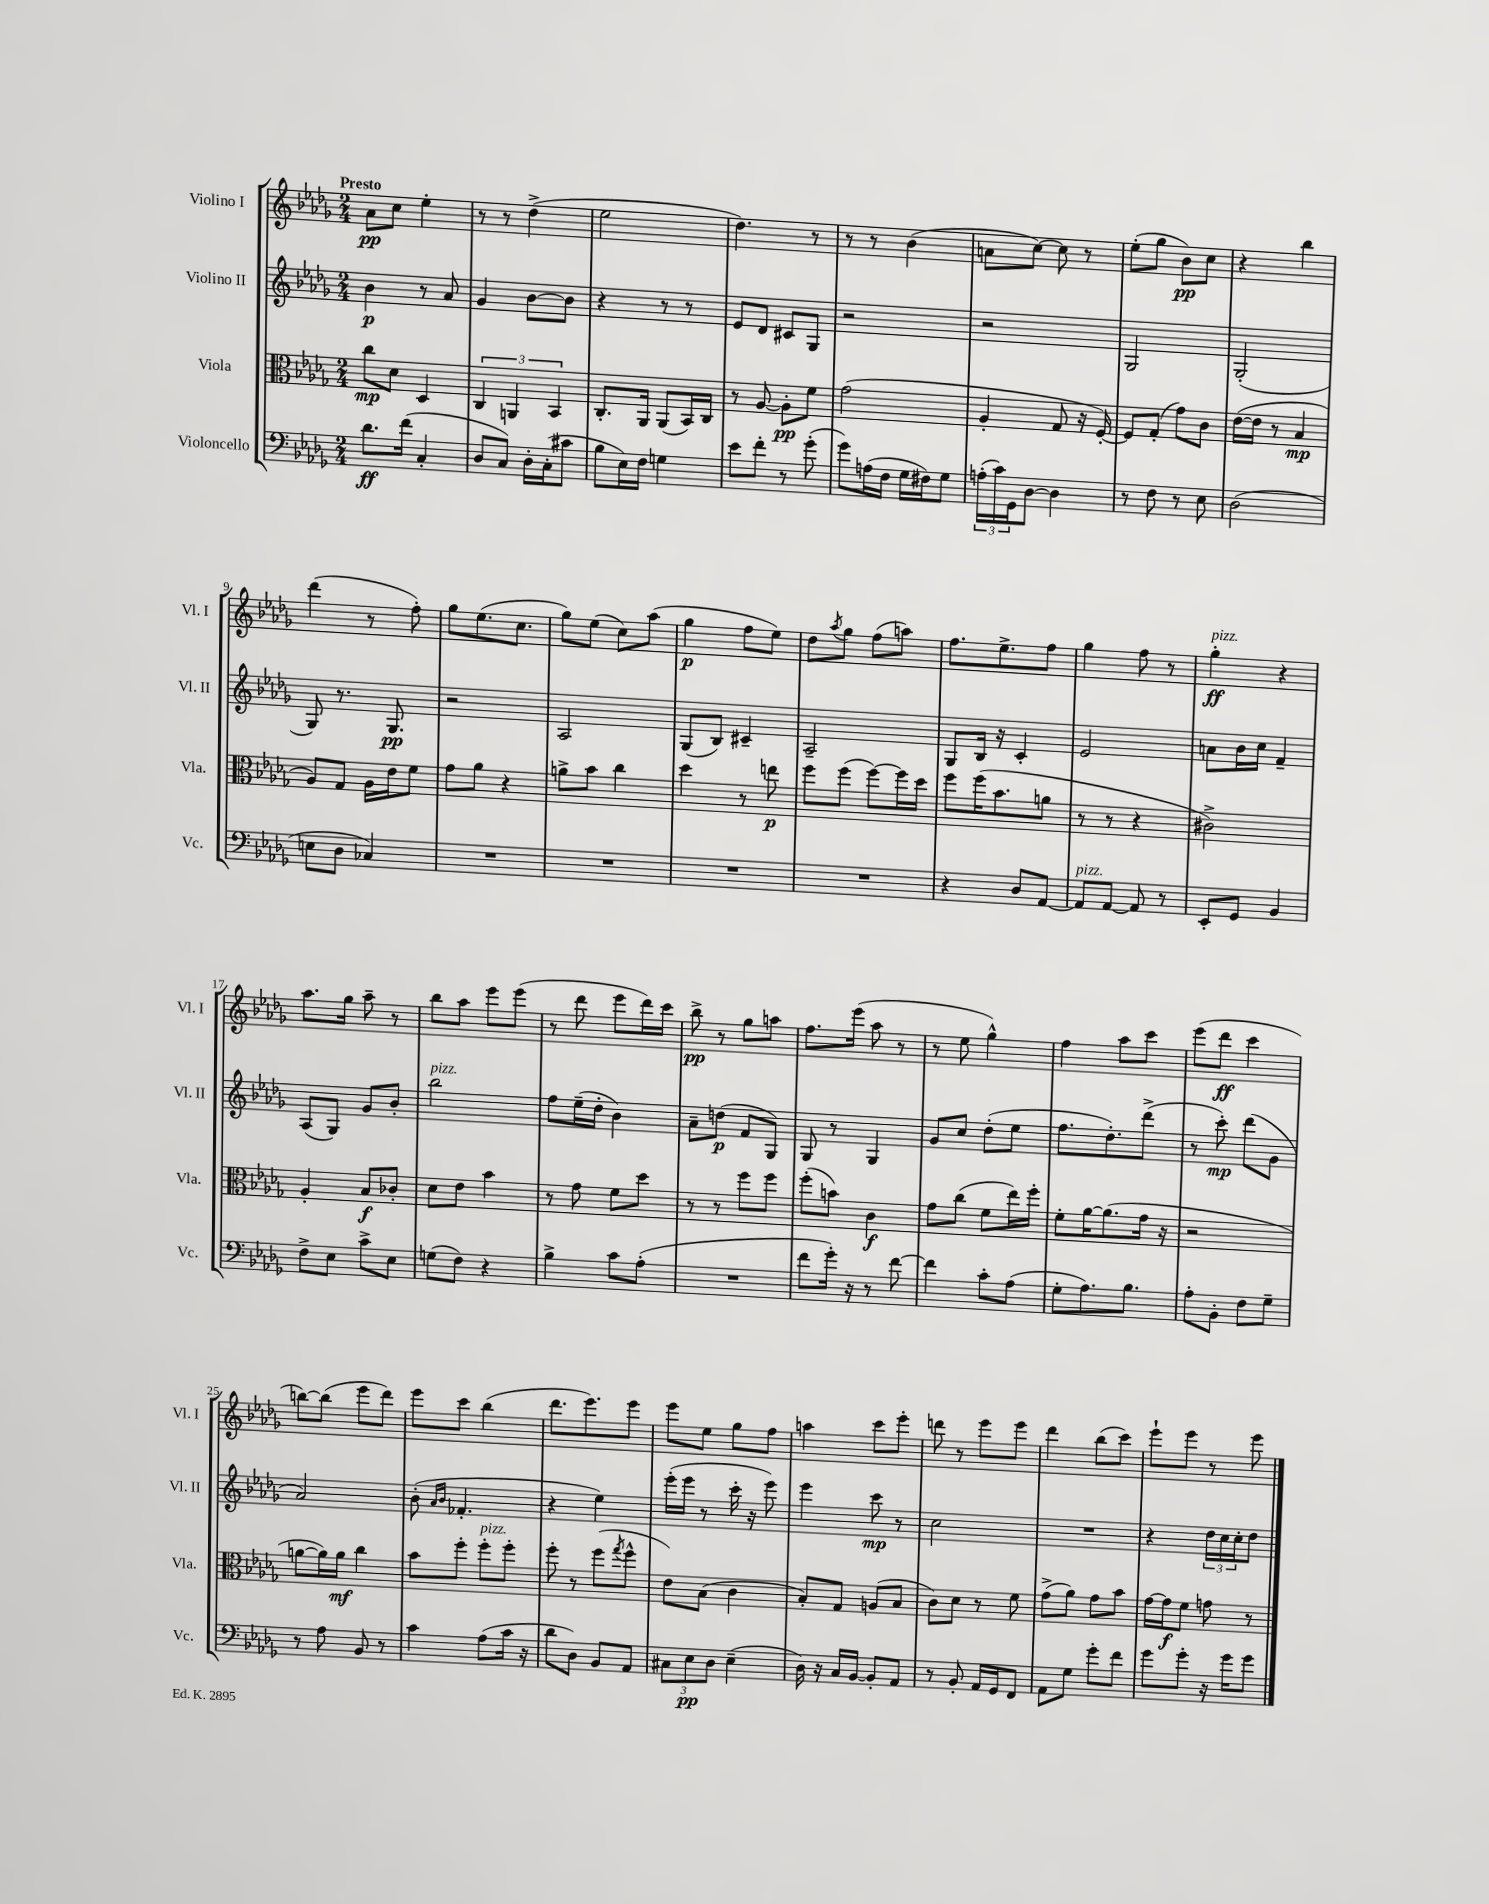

**kern	**dynam	**kern	**dynam	**kern	**dynam	**kern	**dynam
*part4	*part4	*part3	*part3	*part2	*part2	*part1	*part1
*staff4	*staff4	*staff3	*staff3	*staff2	*staff2	*staff1	*staff1
*I"Violoncello	*	*I"Viola	*	*I"Violino II	*	*I"Violino I	*
*I'Vc.	*	*I'Vla.	*	*I'Vl. II	*	*I'Vl. I	*
*clefF4	*	*clefC3	*	*clefG2	*	*clefG2	*
*k[b-e-a-d-g-]	*	*k[b-e-a-d-g-]	*	*k[b-e-a-d-g-]	*	*k[b-e-a-d-g-]	*
*M2/4	*	*M2/4	*	*M2/4	*	*M2/4	*
=1	=1	=1	=1	=1	=1	=1	=1
!	!	!	!	!	!	!LO:TX:a:B:t=Presto	!
8.d-\L	ff	8cc\L	mp	4b-\	p	8a-\L	pp
.	.	8d-\J	.	.	.	8cc\J	.
(16f\Jk	.	.	.	.	.	.	.
4C'/	.	4D-/	.	8r	.	4ee-'\	.
.	.	.	.	8a-/	.	.	.
=2	=2	=2	=2	=2	=2	=2	=2
8D-/L	.	6C/	.	4g-/	.	8r	.
8C/J)	.	.	.	.	.	8r	.
.	.	6AAn/	.	.	.	.	.
16D-'\LL	.	.	.	[8b-\L	.	(4dd-^\	.
(16C'\J	.	.	.	.	.	.	.
.	.	6BB-/	.	.	.	.	.
8c#X\J	.	.	.	8b-\J]	.	.	.
=3	=3	=3	=3	=3	=3	=3	=3
8B-\L	.	8.C'/L	.	4r	.	2ee-\	.
16E-\L)	.	.	.	.	.	.	.
16F\JJ	.	16AA-/Jk	.	.	.	.	.
4Gn\	.	(8AA-/L	.	8r	.	.	.
.	.	16BB-/L)	.	8r	.	.	.
.	.	16C/JJ	.	.	.	.	.
=4	=4	=4	=4	=4	=4	=4	=4
8e-\L	.	8r	.	8e-/L	.	4.dd-\)	.
8f'\J	.	[8A-/	.	8d-/J	.	.	.
8r	.	8A-'\L]	pp	8c#X/L	.	.	.
(8g-'\	.	8f\J	.	8G-/J	.	8r	.
=5	=5	=5	=5	=5	=5	=5	=5
8g-\L)	.	(2g-\	.	2r	.	8r	.
(16An\L	.	.	.	.	.	8r	.
16F\JJ	.	.	.	.	.	.	.
16G-\LL	.	.	.	.	.	(4b-\	.
16F#X\J)	.	.	.	.	.	.	.
8G-\J	.	.	.	.	.	.	.
=6	=6	=6	=6	=6	=6	=6	=6
(24An'\LL	.	4A-'/	.	2r	.	8an\L	.
24c\)	.	.	.	.	.	.	.
24GG-\J	.	.	.	.	.	.	.
[8D-\J	.	.	.	.	.	[8cc\J)	.
4D-\]	.	8G-/	.	.	.	8cc\]	.
.	.	16r	.	.	.	8r	.
.	.	[16F'/)	.	.	.	.	.
=7	=7	=7	=7	=7	=7	=7	=7
8r	.	8F/L]	.	2G-/	.	(8ee-'\L	.
8F\	.	(8G-'/J	.	.	.	8gg-\J	.
8r	.	8g-\L)	.	.	.	8b-\L)	pp
8E-\	.	8c\J	.	.	.	8cc\J	.
=8	=8	=8	=8	=8	=8	=8	=8
(2D-\	.	([16e-\LL	.	(2G-'/	.	4r	.
.	.	16e-\JJ]	.	.	.	.	.
.	.	8r	.	.	.	.	.
.	.	4B-/	mp	.	.	4bb-\	.
!!LO:LB:g=z
=9	=9	=9	=9	=9	=9	=9	=9
8En\L	.	8A-/L)	.	8G-/)	.	(4ddd-\	.
8D-\J	.	8G-/J	.	8.r	.	.	.
4C-X/)	.	16A-\LL	.	.	.	8r	.
.	.	16e-\J	.	8.G-/	pp	.	.
.	.	8f\J	.	.	.	8ff'\)	.
=10	=10	=10	=10	=10	=10	=10	=10
2r	.	8g-\L	.	2r	.	8gg-\L	.
.	.	8a-\J	.	.	.	(8.ee-\	.
.	.	4r	.	.	.	.	.
.	.	.	.	.	.	8.cc\J	.
=11	=11	=11	=11	=11	=11	=11	=11
2r	.	8an^\L	.	2A-/	.	8gg-\L)	.
.	.	8b-\J	.	.	.	(8ee-\J	.
.	.	4cc\	.	.	.	8cc\L)	.
.	.	.	.	.	.	(8aa-\J	.
=12	=12	=12	=12	=12	=12	=12	=12
2r	.	4dd-\	.	(8G-/L	.	4gg-\	p
.	.	.	.	8B-/J)	.	.	.
.	.	8r	.	4c#X~/	.	8ff\L	.
.	.	8een\	p	.	.	8ee-\J)	.
=13	=13	=13	=13	=13	=13	=13	=13
2r	.	8ff\L	.	2A-~/	.	8dd-\L	.
.	.	.	.	.	.	8qaa-/	.
.	.	(8ff\J	.	.	.	8gg-\J	.
.	.	[8ff\L)	.	.	.	(8ff\L	.
.	.	16ff\L]	.	.	.	8aan\J)	.
.	.	16dd-\JJ	.	.	.	.	.
=14	=14	=14	=14	=14	=14	=14	=14
4r	.	8ff\L	.	8G-/L	.	8.ff\L	.
.	.	(16ff\K	.	16B-/Jk	.	.	.
.	.	8.b-\	.	16r	.	8.ee-^\	.
8D-/L	.	.	.	4c'/	.	.	.
[8AA-/J	.	8an\J	.	.	.	8ff\J	.
=15	=15	=15	=15	=15	=15	=15	=15
!LO:TX:a:i:t=pizz.	!	!	!	!	!	!	!
8AA-/L]	.	8r	.	2e-/	.	4gg-\	.
[8AA-/J	.	8r	.	.	.	.	.
8AA-/]	.	4r	.	.	.	8ff\	.
8r	.	.	.	.	.	8r	.
=16	=16	=16	=16	=16	=16	=16	=16
!	!	!	!	!	!	!LO:TX:a:i:t=pizz.	!
8EE-'/L	.	2c#X^\)	.	8an\L	.	4gg-'\	ff
8GG-/J	.	.	.	16b-\L	.	.	.
.	.	.	.	16cc\JJ	.	.	.
4BB-/	.	.	.	4f~/	.	4r	.
!!LO:LB:g=z
=17	=17	=17	=17	=17	=17	=17	=17
8F^\L	.	4A-'/	.	(8A-/L	.	8.aa-\L	.
8E-\J	.	.	.	8G-/J)	.	.	.
.	.	.	.	.	.	16gg-\Jk	.
8c^\L	.	8B-/L	f	8g-/L	.	8aa-~\	.
8E-\J	.	8c-X'/J	.	8b-'/J	.	8r	.
=18	=18	=18	=18	=18	=18	=18	=18
!	!	!	!	!LO:TX:a:i:t=pizz.	!	!	!
(8Gn\L	.	8d-\L	.	2bb-\	.	8bb-\L	.
8F\J)	.	8e-\J	.	.	.	8aa-\J	.
4r	.	4b-\	.	.	.	8eee-\L	.
.	.	.	.	.	.	(8eee-\J	.
=19	=19	=19	=19	=19	=19	=19	=19
4B-^\	.	8r	.	8ff\L	.	8r	.
.	.	8g-\	.	(16ee-~\L	.	8ddd-\	.
.	.	.	.	16dd-'\JJ	.	.	.
8c\L	.	8f\L	.	4b-\)	.	8eee-\L	.
(8A-'\J	.	8dd-\J	.	.	.	16ddd-\L)	.
.	.	.	.	.	.	16ccc\JJ	.
=20	=20	=20	=20	=20	=20	=20	=20
2r	.	8r	.	8a-~\L	.	8bb-^\	pp
.	.	8r	.	(8ddn\J	p	8r	.
.	.	8ff\L	.	8f/L	.	8gg-\L	.
.	.	8ff\J	.	8G-/J)	.	8aan\J	.
=21	=21	=21	=21	=21	=21	=21	=21
8f\L	.	(8ff'\L	.	8G-/	.	8.ff\L	.
16g-'\Jk)	.	8bn\J)	.	8r	.	.	.
16r	.	.	.	.	.	(16eee-\Jk	.
8r	.	4c\	f	4G-/	.	8aa-\	.
[8f\	.	.	.	.	.	8r	.
=22	=22	=22	=22	=22	=22	=22	=22
4f\]	.	8g-\L	.	8g-/L	.	8r	.
.	.	(8cc\J	.	8cc/J	.	8ee-\	.
8c'\L	.	8f\L	.	(8dd-'\L	.	4gg-^^\)	.
(8A-\J	.	16ee-\L)	.	8ee-\J	.	.	.
.	.	16ff'\JJ	.	.	.	.	.
=23	=23	=23	=23	=23	=23	=23	=23
8G-'\L	.	8f'\L	.	8.ff\L	.	4ff\	.
8.A-\)	.	[16a-\K	.	.	.	.	.
.	.	(8.a-\]	.	8.dd-'\)	.	.	.
.	.	.	.	.	.	8aa-\L	.
8.B-\J	.	.	.	.	.	.	.
.	.	16g-\Jk	.	(8ddd-^\J	.	8ccc\J	.
.	.	16r	.	.	.	.	.
=24	=24	=24	=24	=24	=24	=24	=24
8A-'\L	.	2r	.	8r	.	(8eee-\L	.
8BB-'\J	.	.	.	8ccc'\)	mp	8ddd-\J	ff
8F\L	.	.	.	(8ddd-\L	.	4ccc\	.
8G-~\J	.	.	.	8g-\J	.	.	.
!!LO:LB:g=z
=25	=25	=25	=25	=25	=25	=25	=25
8r	.	[8an\L	.	2a-/)	.	[8bbn\L)	.
8A-\	.	16a\L])	.	.	.	(8bb\J]	.
.	.	16a\JJ	mf	.	.	.	.
8BB-/	.	4cc\	.	.	.	8eee-\L	.
8r	.	.	.	.	.	8ddd-\J)	.
=26	=26	=26	=26	=26	=26	=26	=26
4c\	.	8b-\L	.	(8b-'\	.	8eee-\L	.
.	.	.	.	16qqa-/LL	.	.	.
.	.	.	.	16qqb-/JJ	.	.	.
.	.	8ff'\J	.	4.f-X'/	.	8ccc\J	.
!	!	!LO:TX:a:i:t=pizz.	!	!	!	!	!
(8A-\L	.	8ff'\L	.	.	.	(4bb-\	.
16c\Jk	.	8ff'\J	.	.	.	.	.
16r	.	.	.	.	.	.	.
=27	=27	=27	=27	=27	=27	=27	=27
8d-\L	.	8ff'\	.	4r	.	8.ddd-\L	.
8D-\J)	.	8r	.	.	.	.	.
.	.	.	.	.	.	8.eee-\)	.
8BB-/L	.	(8ff\L	.	4ee-\)	.	.	.
.	.	8qgg-/	.	.	.	.	.
8AA-/J	.	8ff^^\J	.	.	.	8eee-\J	.
=28	=28	=28	=28	=28	=28	=28	=28
12C#X\L	.	8e-\L)	.	(16eee-'\LL	.	8eee-\L	.
.	.	.	.	16eee-\JJ	.	.	.
12E-\	pp	.	.	.	.	.	.
.	.	(8B-\J	.	8r	.	8ee-\J	.
12D-\J	.	.	.	.	.	.	.
(4E-~\	.	4c\	.	16ccc'\	.	8gg-\L	.
.	.	.	.	16r	.	.	.
.	.	.	.	8eee-\)	.	8ff\J	.
=29	=29	=29	=29	=29	=29	=29	=29
16D-\)	.	8B-'/L)	.	4eee-\	.	4aan\	.
16r	.	.	.	.	.	.	.
16C/LL	.	8G-/J	.	.	.	.	.
[16BB-/JJ	.	.	.	.	.	.	.
8BB-'/L]	.	(8An/L	.	8ccc\	mp	8ccc\L	.
8AA-/J	.	8B-/J	.	8r	.	8eee-'\J	.
=30	=30	=30	=30	=30	=30	=30	=30
8r	.	8c\L)	.	2cc\	.	8dddn\	.
8BB-'/	.	8d-\J	.	.	.	8r	.
16AA-/LL	.	8r	.	.	.	8eee-\L	.
16GG-/J	.	.	.	.	.	.	.
8FF/J	.	8f\	.	.	.	8eee-\J	.
=31	=31	=31	=31	=31	=31	=31	=31
8AA-\L	.	(8g-^\L	.	2r	.	4ddd-\	.
8G-\J	.	8a-\J)	.	.	.	.	.
8g-'\L	.	8g-\L	.	.	.	(8bb-\L	.
8f\J	.	8b-\J	.	.	.	8ccc\J)	.
=32	=32	=32	=32	=32	=32	=32	=32
8g-\L	.	[16g-\LL	.	4r	.	8eee-`\L	.
.	.	16g-\J]	f	.	.	.	.
8g-'\J	.	8f\J	.	.	.	8eee-\J	.
16r	.	8gn\	.	24dd-\LL	.	8r	.
.	.	.	.	24cc\	.	.	.
16g-\KL	.	.	.	.	.	.	.
.	.	.	.	24cc'\J	.	.	.
8g-\J	.	8r	.	8dd-\J	.	8eee-\	.
==	==	==	==	==	==	==	==
*-	*-	*-	*-	*-	*-	*-	*-
